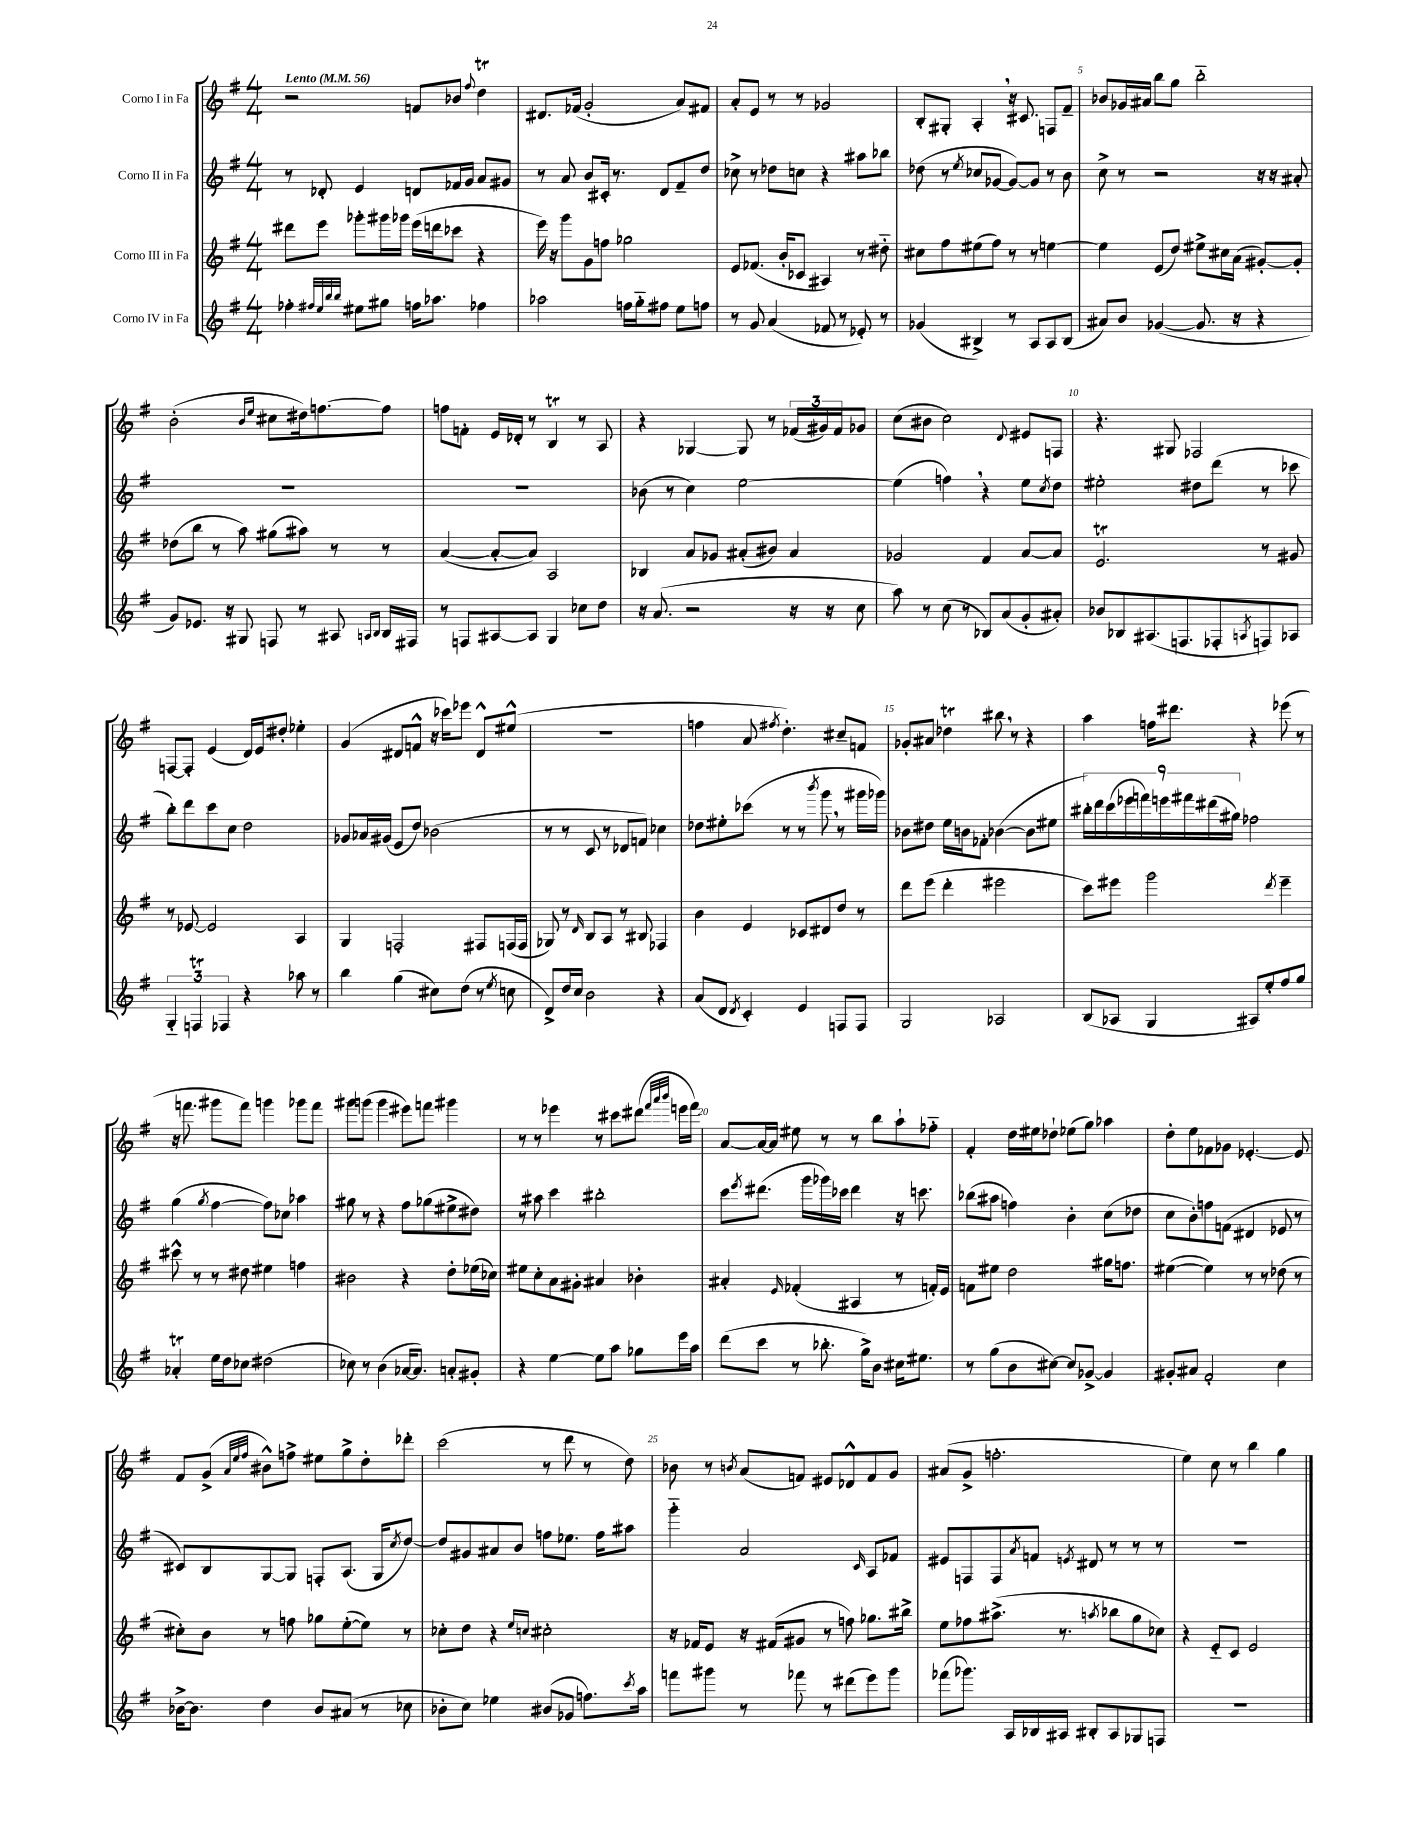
<<
\new StaffGroup <<
\new Staff = "s0" \with { instrumentName = "Corno I in Fa" } {
    \clef treble \key g \major \numericTimeSignature \time 4/4 \tempo "Lento" 4 = 56
    r2 f'8 bes'8 \appoggiatura { fis''8 } d''4\trill |
    dis'8. fes'16( g'2-. a'8) fis'8 |
    a'8-. e'8 r8 r8 ges'2 |
    b8-. gis8-. a4-. \breathe r16 cis'8. f8 fis'8-- |
    bes'8 ges'16 ais'16 b''8 g''8 b''2-_ |
    b'2-.( \grace { b'16 e''16 } cis''8 dis''16) f''8.~ f''8 |
    f''8 f'8-. e'16 des'16-. r8 b4\trill r8 a8 |
    r4 ges4~ ges8 r8 \tuplet 3/2 { fes'16( gis'16) fes'16 } ges'8 |
    c''8( bis'8 c''2) \appoggiatura { d'8 } eis'8 f8 |
    r4. gis8 fes2 |
    f8~ f8-. e'4( d'16) e'16 dis''8-. ees''4-. |
    g'4( dis'8 f'8-^ r16 ces'''16) ees'''8 dis'8-^ eis''8-^( |
    R1 |
    f''4 a'8 \acciaccatura { fis''8 } d''4.-.) cis''8-- f'8 |
    ges'8-. ais'8 des''4\trill bis''8 \breathe r8 r4 |
    a''4 f''16 dis'''8. r4 ees'''8( r8 |
    r16 f'''8. gis'''8 f'''8) g'''4 ges'''8 f'''8 |
    gis'''8 g'''8( g'''4 eis'''8) f'''8 gis'''4 |
    r8 r8 ees'''4 r8 cis'''8 dis'''8( \grace { fis'''32 a'''32 b'''32 } e'''16 fis'''16) |
    a'8~ a'16~ a'16 eis''8 r8 r8 b''8 a''8-! fes''8-_ |
    fis'4-. d''16 eis''16 des''8-! ees''8( g''8) aes''4 |
    d''8-. e''8 fes'8 ges'8 ees'4.~-. ees'8 |
    fis'8 g'8->( \grace { a'32 e''32 fis''32 } bis'8-^) f''8-> eis''8 g''8-> d''8-. des'''8-. |
    c'''2( r8 d'''8 r8 d''8) |
    bes'8 r8 \acciaccatura { b'8 } a'8( f'8) eis'8 des'8-^ f'8 g'8 |
    ais'8( g'8-> f''2.-. |
    e''4) c''8 r8 b''4 g''4 \bar "|." |
}
\new Staff = "s1" \with { instrumentName = "Corno II in Fa" } {
    \clef treble \key g \major \numericTimeSignature \time 4/4
    r8 des'8-. e'4 d'8 fes'16 g'16 a'8 gis'8 |
    r8 a'8 b'8 cis'16-. r8. d'8 fis'8-- d''8 |
    ces''8-> r8 des''8 c''8 r4 ais''8 bes''8 |
    des''8( r8 \acciaccatura { e''8 } ces''8 ges'8~ ges'8~) ges'8 r8 b'8 |
    c''8-> r8 r2 r16 r16 ais'8-. |
    R1 |
    R1 |
    bes'8( r8 c''4) e''2~ |
    e''4( f''4) \breathe r4 e''8 \acciaccatura { c''8 } d''8 |
    eis''2-. dis''8 d'''8( r8 ces'''8 |
    b''8-.) d'''8 c'''8 c''8 d''2 |
    ges'8 aes'16 gis'16( e'8 d''8) bes'2( |
    r8 r8 c'8 r8 des'8 f'8) ces''4 |
    des''8 eis''8-. ces'''8( r8 r8 \acciaccatura { b'''8 } g'''8 \breathe r8 gis'''16 ges'''16) |
    bes'8 dis''8 e''16 b'16 fes'8-. bes'4~( bes'8 eis''8 |
    \tuplet 9/8 { bis''16-.) d'''16 c'''16( ees'''16 f'''16) e'''16 fis'''16 dis'''16( gis''16) } fes''2 |
    g''4( \acciaccatura { g''8 } fis''4~ fis''8) ces''8 aes''4 |
    gis''8 r8 r4 fis''8 ges''8( eis''8-> dis''8) |
    r8 ais''8 c'''4 bis''2-. |
    c'''8 \acciaccatura { e'''8 } dis'''8.( g'''16 ges'''16) ces'''16 dis'''4 r16 c'''8. |
    bes''8( ais''8 f''4) b'4-. c''8( des''8 |
    c''8 b'8-.) f''8 f'8( dis'4 ees'8 r8 |
    cis'8) b8 g8~ g8 f8-. a8.( g16 \acciaccatura { c''8 } d''8~) |
    d''8 gis'8 ais'8 b'8 f''8 ees''8. f''16 ais''8 |
    g'''4-_ a'2 \grace { c'16 } a8 fes'8 |
    eis'8 f8 f8 \acciaccatura { a'8 } f'8 \acciaccatura { e'8 } dis'8 r8 r8 r8 |
    R1 \bar "|." |
}
\new Staff = "s2" \with { instrumentName = "Corno III in Fa" } {
    \clef treble \key g \major \numericTimeSignature \time 4/4
    dis'''8 e'''8 ges'''8-. gis'''16 ges'''16 e'''16( d'''16 ces'''8 r4 |
    e'''16) r16 g'''8 g'8 f''8 ges''2 |
    e'8 fes'8.( b'16-. ces'8 ais4) r8 dis''8-_ |
    cis''8 fis''8 eis''8( fis''8) r8 r8 e''4~ |
    e''4 e'8( d''8) eis''8-> cis''16 a'16( gis'8~-.) gis'8-. |
    des''8( b''8 r8 a''8) gis''8( ais''8) r8 r8 |
    a'4~( a'8~-. a'8) a2 |
    bes4 a'8 ges'8 ais'8-.( bis'8) ais'4 |
    ges'2 fis'4 a'8~ a'8 |
    e'2.\trill r8 gis'8 |
    r8 ees'8~ ees'2 a4 |
    g4 f2-. fis8 f16( f16 |
    ges8) r8 \grace { d'16 } b8 a8 r8 bis8 fes4 |
    b'4 e'4 ces'8 dis'8 d''8 r8 |
    d'''8 e'''8( d'''4-. eis'''2 |
    c'''8) eis'''8 g'''2 \acciaccatura { d'''8 } eis'''4-- |
    cis'''8-^ r8 r8 dis''8 eis''4 f''4 |
    bis'2 r4 d''8-. ees''16( ces''16) |
    eis''8 c''8-. a'8 gis'8-. ais'4 bes'4-. |
    ais'4-. \grace { e'16 } fes'4-.( ais4 r8 f'16-.) e'16 |
    f'8 eis''8 d''2 gis''16 f''8. |
    eis''4~( eis''4) r8 r8 des''8( r8 |
    cis''8-.) b'8 r8 f''8 ges''8 e''8~-.( e''8) r8 |
    ces''8-. d''8 r4 \grace { e''16 c''16 } cis''2-. |
    r16 fes'16 e'8 r16 fis'16( gis'8 r8 f''8) ges''8. bis''16-> |
    e''8 fes''8 ais''8.->( r8. \acciaccatura { a''8 } bes''8 g''8 ces''8) |
    r4 e'8-_ c'8 e'2 \bar "|." |
}
\new Staff = "s3" \with { instrumentName = "Corno IV in Fa" } {
    \clef treble \key g \major \numericTimeSignature \time 4/4
    fes''4-. \grace { fis''32 e''32 b''32 b''32 } eis''8 gis''8 f''16 aes''8. fes''4 |
    aes''2 f''16 g''16-_ fis''8 e''8 f''8 |
    r8 g'8 a'4( fes'8 r8 ees'8-.) r8 |
    ges'4( bis4->) r8 a8 a8 bis8( |
    ais'8) b'8 ges'4~( ges'8. r16 r4 |
    g'8) ees'8. r16 gis8 f8 r8 ais8 \grace { a16 b16 } b16 fis16 |
    r8 f8 ais8~ ais8 g4 ces''8 d''8 |
    r16 a'8.( r2 r16 r16 c''8 |
    a''8) r8 c''8( r8 bes8) a'8( g'8-. ais'8-.) |
    bes'8 bes8 ais8.( f8. fes8-. \acciaccatura { a8 } f8) aes8 |
    \tuplet 3/2 { g4-_ f4\trill fes4 } r4 aes''8 r8 |
    b''4 g''4( cis''8) d''8( r8 \acciaccatura { e''8 } c''8 |
    d'8->) d''16 c''16 b'2 r4 |
    a'8( d'8 \acciaccatura { d'8 } c'4-.) e'4 f8 f8 |
    g2 aes2 |
    b8( aes8 g4 ais8) e''8-. fis''8 g''8 |
    aes'4-.\trill e''16 d''16 ces''8 dis''2( |
    ces''8) r8 b'4( aes'16~ aes'8.) a'8-. gis'8-. |
    r4 e''4~ e''8 a''8 ges''8 e'''16 a''16 |
    d'''8( c'''8 r8 bes''8.-. g''16->) b'8 cis''16 eis''8. |
    r8 g''8( b'8 cis''8~) cis''8 ges'8~-> ges'4 |
    gis'8-. ais'8 fis'2-. c''4 |
    bes'16~-> bes'8. d''4 bes'8 ais'8( r8 ces''8 |
    bes'8-. c''8) ees''4 bis'8( ges'8 f''8.) \acciaccatura { c'''8 } a''16 |
    f'''8 gis'''8 r8 fes'''8 r8 dis'''8( e'''8) gis'''8 |
    fes'''8( ges'''8.) a16 bes16 ais16 bis8-. ais8 ges8 f8 |
    R1 \bar "|." |
}
>>
>>
\layout { \context { \Score \override BarNumber.break-visibility = ##(#f #t #t) barNumberVisibility = #(every-nth-bar-number-visible 5) } }
